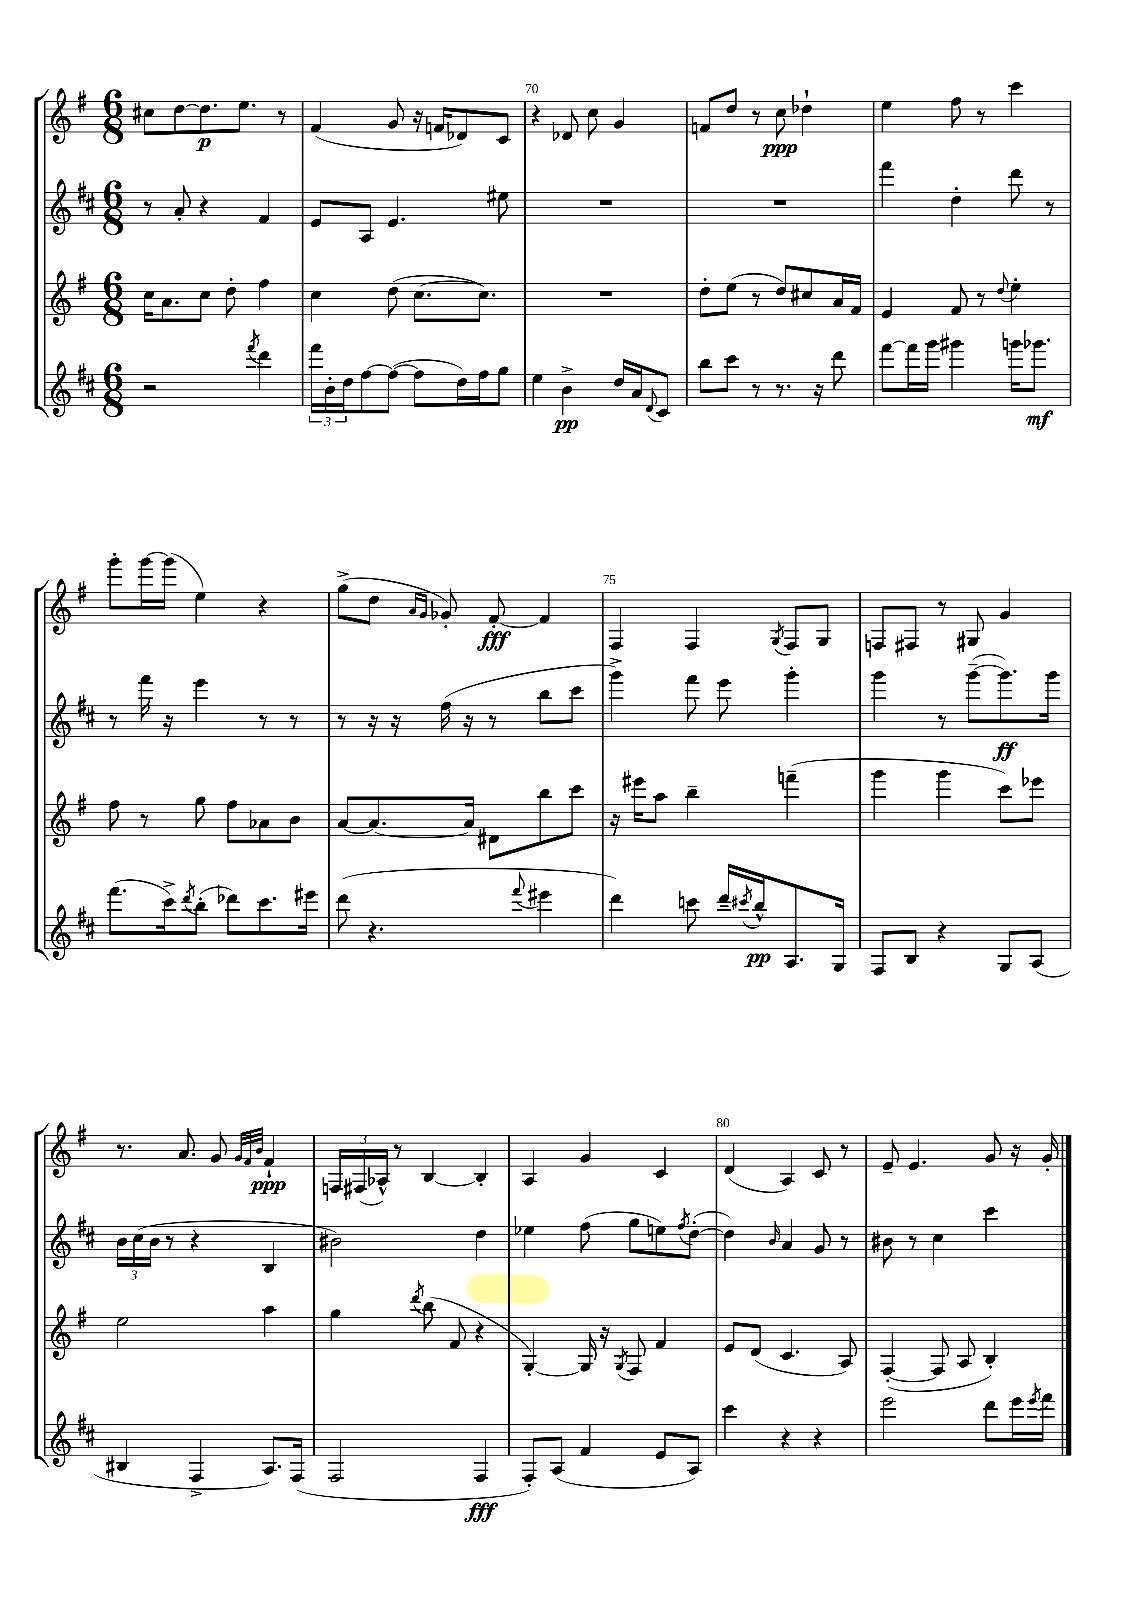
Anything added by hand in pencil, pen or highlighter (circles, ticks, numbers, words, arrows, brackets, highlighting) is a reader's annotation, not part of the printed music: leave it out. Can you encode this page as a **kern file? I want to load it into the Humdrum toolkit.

**kern	**kern	**kern	**kern
*staff4	*staff3	*staff2	*staff1
*clefG2	*clefG2	*clefG2	*clefG2
*k[f#c#]	*k[f#]	*k[f#c#]	*k[f#]
*M6/8	*M6/8	*M6/8	*M6/8
2r	16cc	8r	8cc#
.	8.a	.	.
.	.	8a'	[8dd
.	8cc	4r	8.dd]
.	8dd'	.	.
.	.	.	8.ee
8qfff#	.	.	.
4ddd	4ff#	4f#	.
.	.	.	8r
=	=	=	=
24fff#	4cc	8e	(4f#
24b'	.	.	.
24dd	.	.	.
[8ff#	.	8A	.
(8ff#_	(8dd	4.e	8g
8ff#]	[8.cc	.	16r
.	.	.	16f
16dd)	.	.	8d-)
16ff#	8.cc])	.	.
8gg	.	8ee#	8c
=	=	=	=
4ee	2.r	2.r	4r
4b^	.	.	8d-
.	.	.	8cc
16dd	.	.	4g
16a	.	.	.
8qqd	.	.	.
8c#	.	.	.
=	=	=	=
8bb	8dd'	2.r	8f
8ccc#	(8ee	.	8dd
8r	8r	.	8r
8.r	8dd)	.	8cc
.	8cc#	.	4dd-`
16r	.	.	.
8ddd	16a	.	.
.	16f#	.	.
=	=	=	=
[8fff#	4e	4fff#	4ee
16fff#]	.	.	.
16ggg	.	.	.
4ggg#	8f#	4dd'	8ff#
.	8r	.	8r
.	8qqdd	.	.
16ggg	4ee'	8ddd	4ccc
8.ggg-	.	.	.
.	.	8r	.
=	=	=	=
(8.fff#	8ff#	8r	8ggg'
.	8r	16fff#	[16ggg
16ccc#^)	.	16r	(16ggg]
8qddd	.	.	.
(8bb'	8gg	4eee	4ee)
8ddd-)	8ff#	.	.
8.ccc#	8a-	8r	4r
.	8b	8r	.
16eee#	.	.	.
=	=	=	=
(8ddd	[8a	8r	(8gg^
4.r	8.a_	16r	8dd
.	.	16r	.
.	.	.	16qqa
.	.	.	16qqg
.	.	(16ff#	8g-')
.	16a]	16r	.
.	8d#	8r	[8f#'
8qqfff#	.	.	.
4eee#	8bb	8bb	4f#]
.	8ccc	8ccc#	.
=	=	=	=
4ddd)	16r	4ggg^)	4F#
.	16eee#	.	.
.	8aa	.	.
8ccc	4bb~	8fff#	4F#
16ddd~	.	8eee	.
8qccc#	.	.	.
16bb^^	.	.	.
.	.	.	8qG
8.A	(4fff~	4ggg'	8F#
.	.	.	8G
16G	.	.	.
=	=	=	=
8F#	4ggg	4ggg	8F
8B	.	.	8F#
4r	4ggg	8r	8r
.	.	([8ggg~	8G#
8G	8ccc)	8.ggg])	4g
(8A	8eee-	.	.
.	.	16ggg	.
=	=	=	=
4B#	2ee	24b	8.r
.	.	(24cc#	.
.	.	24b	.
.	.	8r	.
.	.	.	8.a
4F#^	.	4r	.
.	.	.	8g
.	.	.	32qqg
.	.	.	32qqf#
.	.	.	32qqb
8.A)	4aa	4B	4f#`
(16F#	.	.	.
=	=	=	=
2F#	4gg	2b#)	24F
.	.	.	(24F#
.	.	.	24A-^^)
.	.	.	8r
.	8qddd	.	.
.	(8bb	.	[4B
.	8f#	.	.
4F#	4r	4dd	4B']
=	=	=	=
8F#')	[4G')	4ee-	4A
(8A	.	.	.
4f#	16G]	(8ff#	4g
.	16r	.	.
.	8qG	.	.
.	8F#	8gg	.
8e	4f#	8ee)	4c
.	.	8qff#	.
8A)	.	([8dd'	.
=	=	=	=
4ccc#	8e	4dd])	(4d
.	(8d	.	.
.	.	16qqb	.
4r	4.c	4a	4A)
4r	.	8g	8c
.	8A)	8r	8r
=	=	=	=
2eee	([4F#'	8b#	8e~
.	.	8r	4.e
.	8F#]	4cc#	.
.	8A	.	.
8ddd	4B')	4ccc#	8g
16eee	.	.	16r
8qeee	.	.	.
16fff#	.	.	16g'
==	==	==	==
*-	*-	*-	*-
